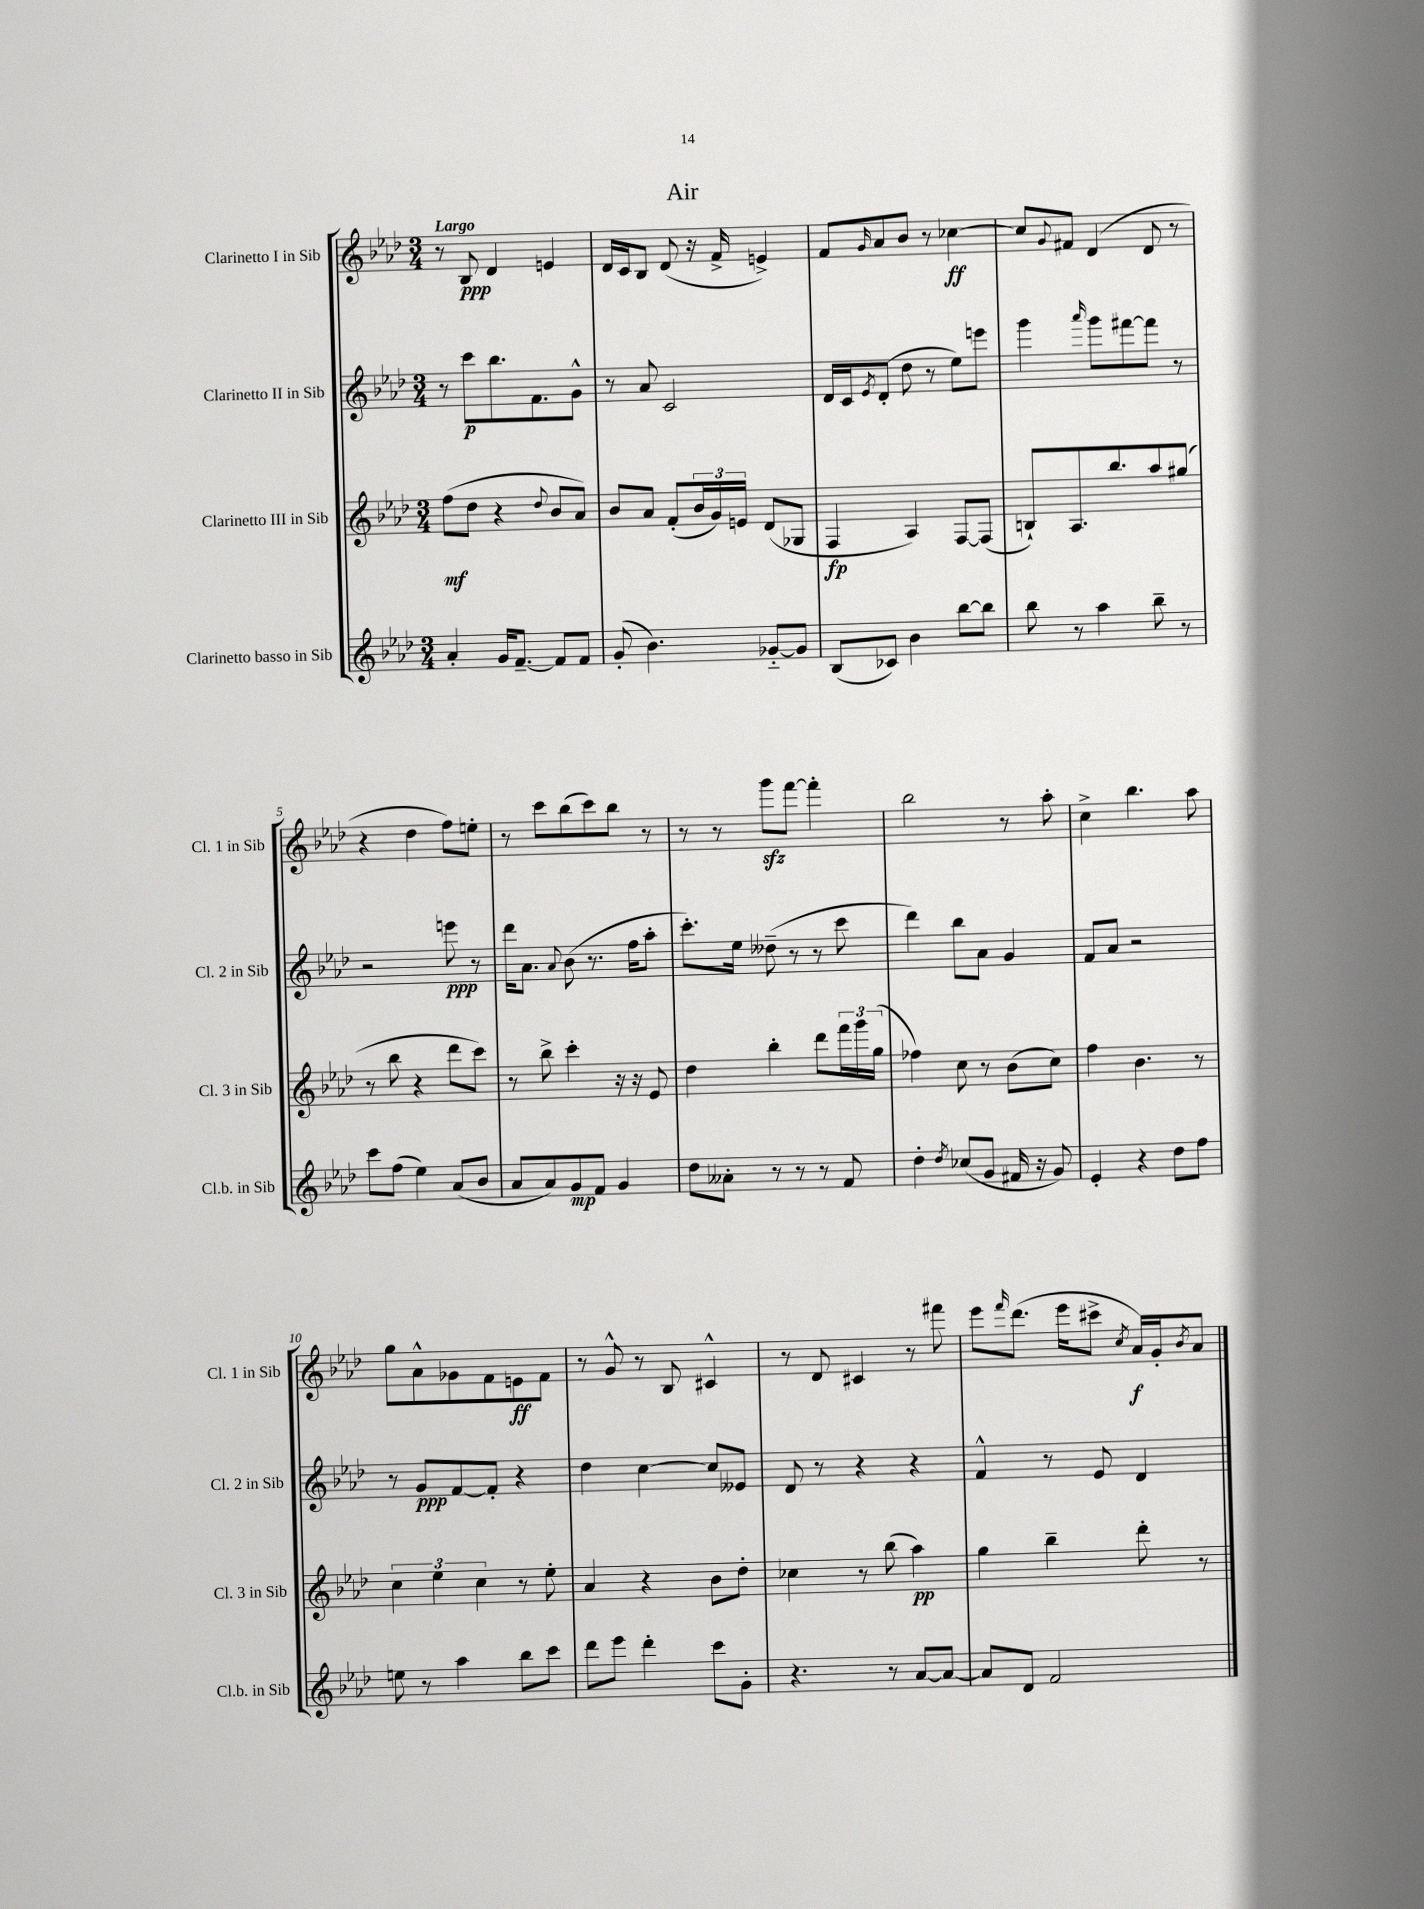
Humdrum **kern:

**kern	**dynam	**kern	**dynam	**kern	**dynam	**kern	**dynam
*part4	*part4	*part3	*part3	*part2	*part2	*part1	*part1
*staff4	*staff4	*staff3	*staff3	*staff2	*staff2	*staff1	*staff1
*I"Clarinetto basso in Sib	*	*I"Clarinetto III in Sib	*	*I"Clarinetto II in Sib	*	*I"Clarinetto I in Sib	*
*I'Cl.b. in Sib	*	*I'Cl. 3 in Sib	*	*I'Cl. 2 in Sib	*	*I'Cl. 1 in Sib	*
*clefG2	*	*clefG2	*	*clefG2	*	*clefG2	*
*k[b-e-a-d-]	*	*k[b-e-a-d-]	*	*k[b-e-a-d-]	*	*k[b-e-a-d-]	*
*M3/4	*	*M3/4	*	*M3/4	*	*M3/4	*
=1	=1	=1	=1	=1	=1	=1	=1
!	!	!	!	!	!	!LO:TX:a:B:t=Largo	!
4a-'/	.	(8ff\L	mf	8r	.	8r	.
.	.	8dd-\J	.	8ccc\L	p	8B-/	ppp
16g/KL	.	4r	.	8.bb-\	.	4d-/	.
[8.f~/J	.	.	.	.	.	.	.
.	.	.	.	8.f\	.	.	.
.	.	8qqdd-/	.	.	.	.	.
8f/L]	.	8b-/L	.	.	.	4en/	.
8f/J	.	8a-/J)	.	8g^^\J	.	.	.
=2	=2	=2	=2	=2	=2	=2	=2
(8g'/	.	8b-/L	.	8r	.	16d-/LL	.
.	.	.	.	.	.	16c/J	.
4.b-\)	.	8a-/J	.	8a-/	.	8B-/J	.
.	.	(8f'/L	.	2c/	.	(8d-/	.
.	.	24b-/L	.	.	.	16r	.
.	.	24g/)	.	.	.	.	.
.	.	.	.	.	.	16f^/	.
.	.	24en/JJ	.	.	.	.	.
[8g-X/L	.	(8d-/L	.	.	.	4en^/)	.
8g-/J]	.	8G-X/J	.	.	.	.	.
=3	=3	=3	=3	=3	=3	=3	=3
(8B-/L	.	4F/	fp	16d-/LL	.	8f/L	.
.	.	.	.	16c/J	.	.	.
.	.	.	.	8qe-/	.	16qqg/	.
8c-X/J)	.	.	.	(8d-'/J	.	8a-/	.
4b-\	.	4A-/)	.	8dd-\	.	8b-/J	.
.	.	.	.	8r	.	8r	.
[8bb-\L	.	[8F/L	.	8ee-\L)	.	[4cc-X\	ff
8bb-\J]	.	(8F/J]	.	8eeen\J	.	.	.
=4	=4	=4	=4	=4	=4	=4	=4
8bb-\	.	8Bn`/L)	.	4ggg\	.	8cc-/L]	.
.	.	.	.	.	.	8qqg/	.
8r	.	8.A-/	.	.	.	8f#X/J	.
.	.	.	.	16qqaaa-/	.	.	.
4aa-\	.	.	.	8ggg\L	.	(4d-/	.
.	.	8.bb-/	.	.	.	.	.
.	.	.	.	[8fff#X\	.	.	.
8bb-~\	.	8aa-/	.	8fff#\J]	.	8d-/	.
8r	.	(8gg#X/J	.	8r	.	8r	.
!!LO:LB:g=z
=5	=5	=5	=5	=5	=5	=5	=5
8ccc\L	.	8r	.	2r	.	4r	.
(8ff\J	.	8bb-\	.	.	.	.	.
4ee-\)	.	4r	.	.	.	4dd-\	.
(8a-/L	.	8ddd-\L	.	8eeen\	ppp	8ff\L)	.
8b-/J	.	8ccc\J)	.	8r	.	8een'\J	.
=6	=6	=6	=6	=6	=6	=6	=6
8a-/L	.	8r	.	16ddd-\KL	.	8r	.
.	.	.	.	8.a-\J	.	.	.
8a-/)	.	8bb-^\	.	.	.	8ccc\L	.
.	.	.	.	8qqa-/	.	.	.
8g/	mp	4ccc'\	.	(8b-\	.	(8bb-\	.
8f/J	.	.	.	8.r	.	8ccc\)	.
4g/	.	16r	.	.	.	8bb-\J	.
.	.	16r	.	16ff\KL	.	.	.
.	.	8e-/	.	8aa-'\J	.	8r	.
=7	=7	=7	=7	=7	=7	=7	=7
8dd-\L	.	4dd-\	.	8.ccc'\L)	.	8r	.
8a--X'\J	.	.	.	.	.	8r	.
.	.	.	.	16ee-\Jk	.	.	.
8r	.	4bb-'\	.	(8dd--X~\	.	8gggzz\L	.
8r	.	.	.	8r	.	[8fff\J	.
8r	.	8ddd-\L	.	8r	.	4fff'\]	.
8f/	.	24fff\L	.	8ccc\	.	.	.
.	.	24ggg\	.	.	.	.	.
.	.	(24gg\JJ	.	.	.	.	.
=8	=8	=8	=8	=8	=8	=8	=8
4dd-'\	.	4ff-X\)	.	4ddd-\)	.	2bb-\	.
8qdd-/	.	.	.	.	.	.	.
(8cc-X/L	.	8cc\	.	8bb-\L	.	.	.
8g/J	.	8r	.	8a-\J	.	.	.
16f#X/	.	(8b-\L	.	4g/	.	8r	.
16r	.	.	.	.	.	.	.
8g/)	.	8cc\J)	.	.	.	8aa-'\	.
=9	=9	=9	=9	=9	=9	=9	=9
4e-'/	.	4ff\	.	8f/L	.	4cc^\	.
.	.	.	.	8a-/J	.	.	.
4r	.	4.b-\	.	2r	.	4.bb-\	.
8dd-\L	.	.	.	.	.	.	.
8ff\J	.	8r	.	.	.	8aa-\	.
!!LO:LB:g=z
=10	=10	=10	=10	=10	=10	=10	=10
8een\	.	6cc\	.	8r	.	8gg\L	.
8r	.	.	.	8g/L	ppp	8a-^^\	.
.	.	6ee-\	.	.	.	.	.
4aa-\	.	.	.	[8f/	.	8g-X\	.
.	.	6cc\	.	.	.	.	.
.	.	.	.	8f'/J]	.	8f\	.
8bb-\L	.	8r	.	4r	.	8en\	ff
8ccc\J	.	8ee-'\	.	.	.	8f\J	.
=11	=11	=11	=11	=11	=11	=11	=11
8ddd-\L	.	4a-/	.	4dd-\	.	8r	.
8eee-\J	.	.	.	.	.	8g^^/	.
4ddd-'\	.	4r	.	[4cc\	.	8r	.
.	.	.	.	.	.	8B-/	.
8ccc\L	.	8b-\L	.	8cc/L]	.	4c#X^^/	.
8g'\J	.	8dd-'\J	.	8e--X/J	.	.	.
=12	=12	=12	=12	=12	=12	=12	=12
4.r	.	4cc-X\	.	8d-/	.	8r	.
.	.	.	.	8r	.	8d-/	.
.	.	8r	.	4r	.	4c#X/	.
8r	.	(8bb-\	.	.	.	.	.
[8a-/L	.	4aa-\)	pp	4r	.	8r	.
8a-/J_	.	.	.	.	.	8fff#X\	.
=13	=13	=13	=13	=13	=13	=13	=13
8a-/L]	.	4gg\	.	4f^^/	.	8eee-\L	.
.	.	.	.	.	.	16qqfff/	.
8d-/J	.	.	.	.	.	(8.ddd-\J	.
2f/	.	4bb-~\	.	8r	.	.	.
.	.	.	.	.	.	16eee-\KL	.
.	.	.	.	8e-/	.	8ccc#X^\J	.
.	.	.	.	.	.	8qcc/	.
.	.	8ddd-'\	.	4d-/	.	16a-/LL)	f
.	.	.	.	.	.	16g'/J	.
.	.	.	.	.	.	8qb-/	.
.	.	8r	.	.	.	8a-/J	.
==	==	==	==	==	==	==	==
*-	*-	*-	*-	*-	*-	*-	*-
